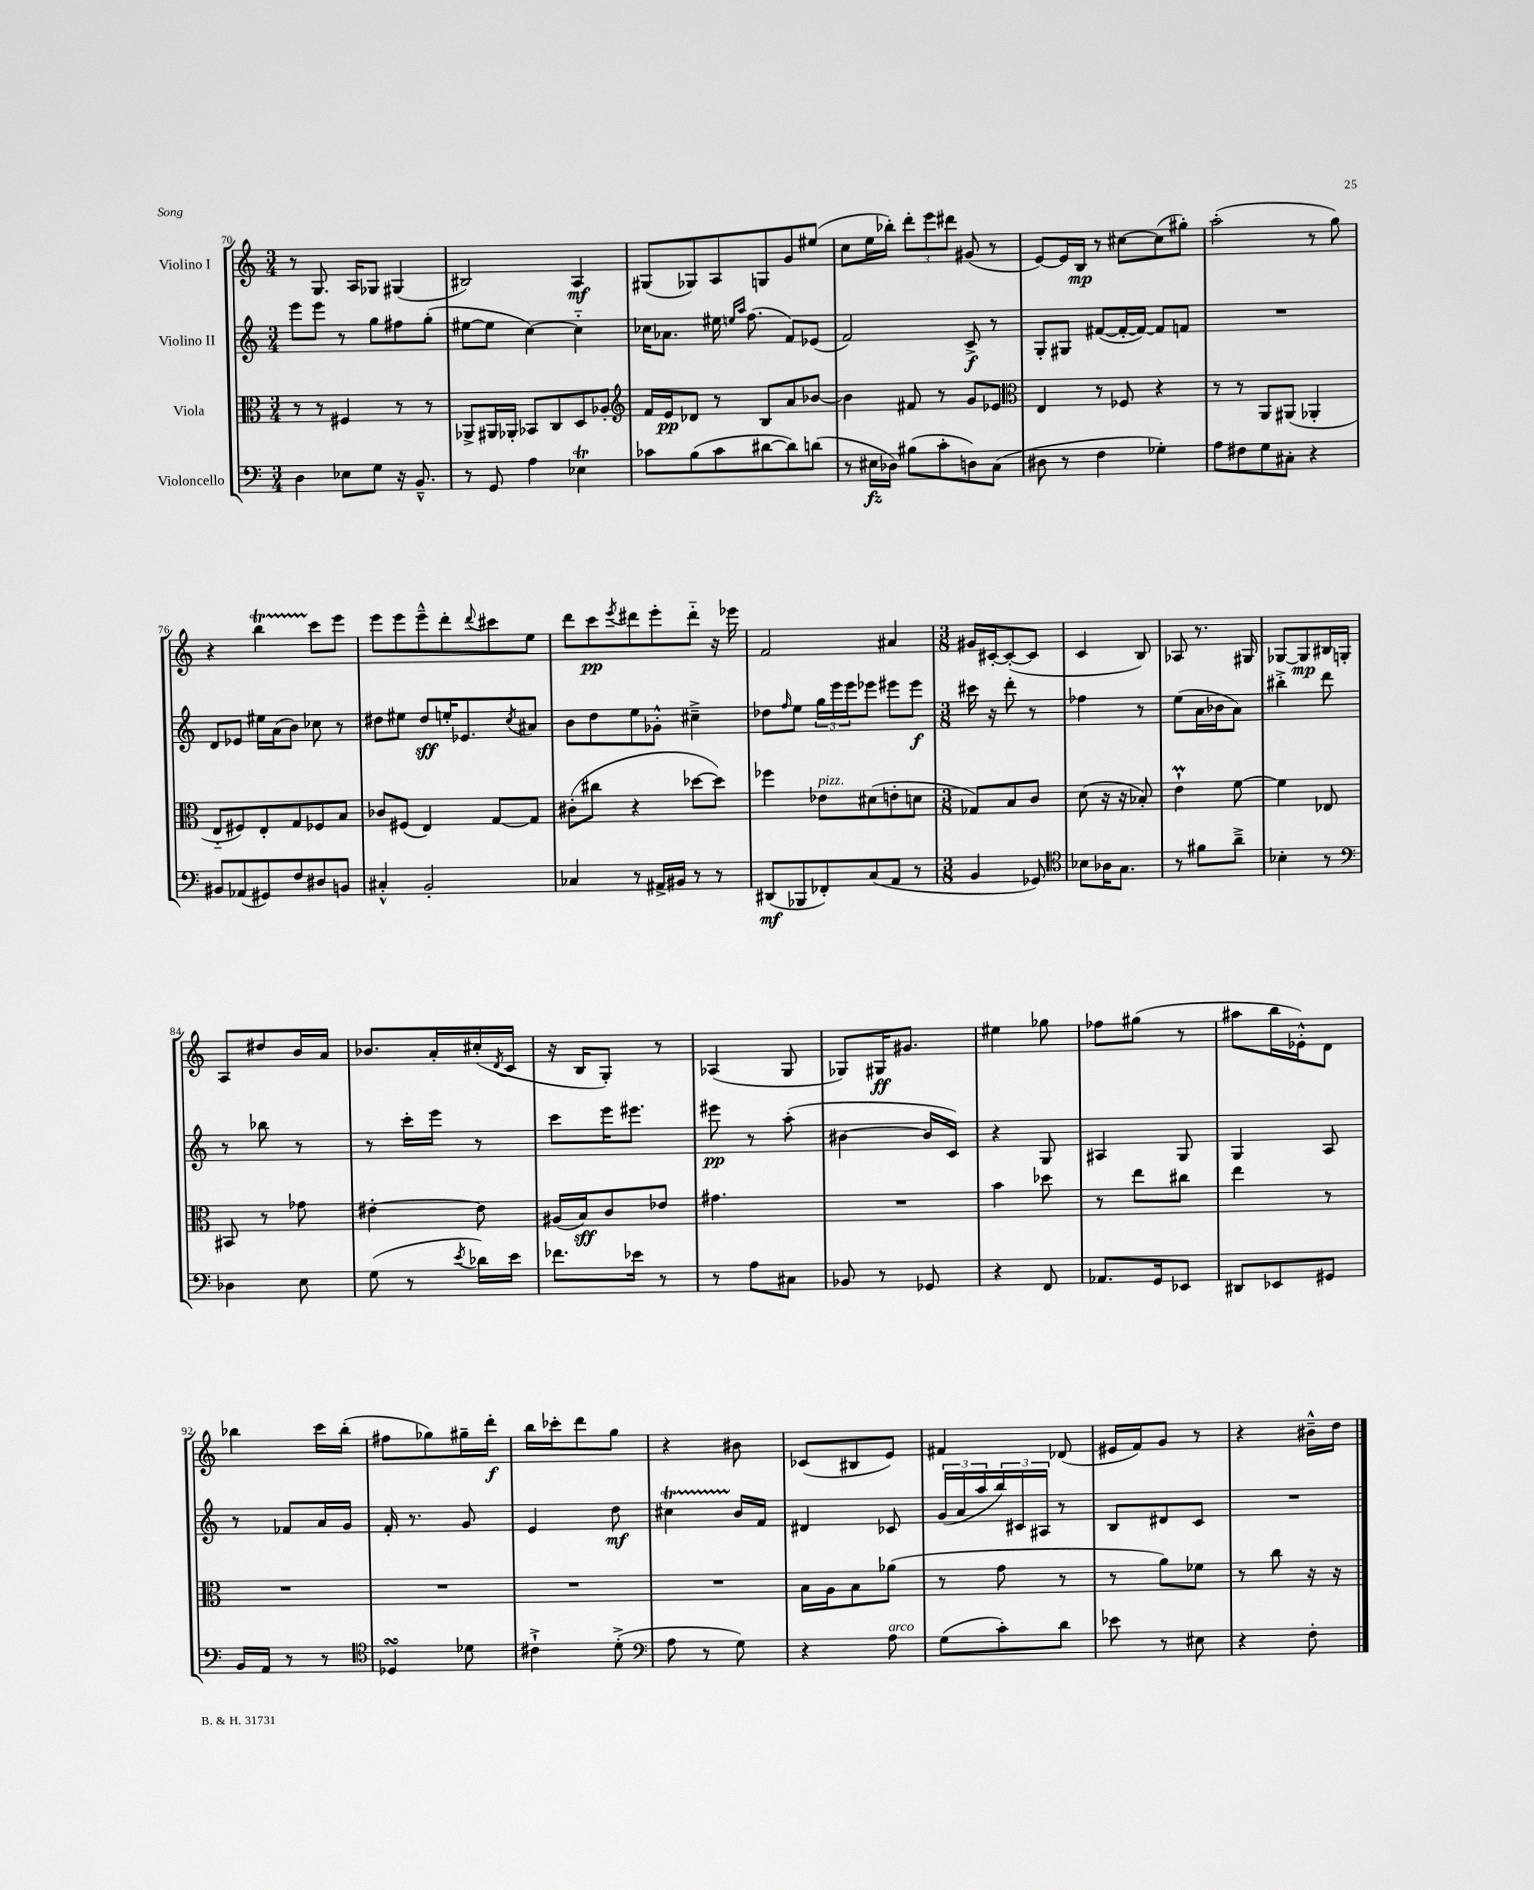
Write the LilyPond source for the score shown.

<<
\new StaffGroup <<
\new Staff = "s0" \with { instrumentName = "Violino I" } {
    \clef treble \key c \major \numericTimeSignature \time 3/4
    r8 g8. a16 ges8 gis4( |
    bis2) a4\mf |
    gis8( ges8) a8 g8 g'8 eis''8( |
    c''8 e''16 bes''16-.) \tuplet 3/2 { d'''8-. e'''8 dis'''8 } gis'8( r8 |
    e'8~) e'16 b16\mp r8 cis''8~ cis''8( gis''8-.) |
    a''2-.( r8 g''8) |
    r4 b''4\startTrillSpan c'''8\stopTrillSpan e'''8 |
    e'''8 e'''8 e'''8---^ d'''8-. \appoggiatura { d'''8 } cis'''8 e''8 |
    d'''8 c'''8\pp \acciaccatura { e'''8 } dis'''8 e'''8-. dis'''8-_ r16 ees'''16 |
    f'2 ais'4 |
    \numericTimeSignature \time 3/8 gis'16 cis'16~-. cis'8~-.( cis'8 |
    c'4 b8) |
    aes8 r8. gis16 |
    ges8~ ges8\mp bis16 g16-. |
    a8 dis''8 b'16 a'16 |
    bes'8. a'16-. cis''16-.( \acciaccatura { d'8 } c'16 |
    r16 b16 g8-.) r8 |
    aes4( g8 |
    ges8) gis16\ff gis'8. |
    eis''4 ges''8 |
    fes''8 gis''8( r8 |
    ais''8 b''16 ees'16-.-^) d'8 |
    bes''4 c'''16 bes''16-.( |
    fis''8 ges''8) gis''16-- d'''16-.\f |
    b''16 ces'''16-. d'''8 g''8 |
    r4 bis'8 |
    ces'8( bis8 e'8) |
    fis'4 des'8( |
    eis'16 f'16) g'8 r8 |
    r4 bis'16---^ d''16 \bar "|." |
}
\new Staff = "s1" \with { instrumentName = "Violino II" } {
    \clef treble \key c \major \numericTimeSignature \time 3/4
    e'''8 e'''8 r8 g''8 fis''8 g''8-.( |
    eis''8~ eis''8 c''4~) c''4-_ |
    ces''16 aes'8. eis''16 \grace { e''16 a''16 } f''8.( f'8) ees'8( |
    f'2) c'8->\f r8 |
    g8-. gis8 fis'8~( fis'16~-. fis'16~) fis'8 f'8 |
    R2. |
    d'8 ees'8 eis''16 a'16( b'8) ces''8 r8 |
    dis''8 eis''8 dis''8\sff e''16-. ees'8. \acciaccatura { c''8 } ais'8 |
    b'8 d''8 e''8 ges'8-.-^ cis''4---> |
    des''8 \grace { f''16 } e''8 \tuplet 3/2 { g''16 e'''16 e'''16 } ees'''8 eis'''8 eis'''8\f |
    \numericTimeSignature \time 3/8 cis'''16 r16 d'''8-. r8 |
    fes''4 r8 |
    e''8( a'16 bes'16 a'8) |
    bis''4-.-> d'''8 |
    r8 bes''8 r8 |
    r8 c'''16-. e'''16 r8 |
    c'''8 e'''16 eis'''8. |
    eis'''8\pp r8 a''8-.( |
    bis'4~ bis'16 c'16) |
    r4 g8 |
    ais4 g8 |
    g4 a8 |
    r8 fes'8 a'16 g'16 |
    f'16-. r8. g'8 |
    e'4 d''8\mf |
    cis''4\startTrillSpan b'16\stopTrillSpan f'16 |
    dis'4 ces'8 |
    \tuplet 3/2 { g'16( a'16 a''16 } \tuplet 3/2 { b''16) cis'16 ais16 } r8 |
    b8 dis'8 c'8 |
    R4. \bar "|." |
}
\new Staff = "s2" \with { instrumentName = "Viola" } {
    \clef alto \key c \major \numericTimeSignature \time 3/4
    r8 r8 fis4 r8 r8 |
    aes,8-> ais,16 aes,16-. bes,8 c8 d8 aes8-. |
    \clef treble f'16 e'16\pp des'8 r8 b8 a'8 bes'8~ |
    bes'4 fis'8 r8 g'8 ees'8 |
    \clef alto e4 r8 fes8 r4 |
    r8 r8 a,8 ais,8( aes,4-. |
    e8-_ fis8) e8-. g8 fes8 b8 |
    ces'8 fis8( e4) g8~ g8 |
    cis'8-.( cis''8 r4 des''8~ des''8) |
    fes''4 ees'8^\markup { \italic "pizz." } dis'8( e'8-. d'8 |
    \numericTimeSignature \time 3/8 ges8) b8 c'8 |
    d'8( r16 r16 bes8-.) |
    e'4-!\prall f'8~ |
    f'4 ees8 |
    bis,8 r8 ges'8 |
    eis'4~-. eis'8 |
    ais16( b16\sff) c'8 ees'8 |
    gis'4. |
    R4. |
    b'4 des''8 |
    r8 e''8 cis''8 |
    e''4 r8 |
    R4. |
    R4. |
    R4. |
    R4. |
    b16 a16 b8 aes'8( |
    r8 g'8 r8 |
    r8 a'8) fes'8 |
    r8 c''8 r16 r16 \bar "|." |
}
\new Staff = "s3" \with { instrumentName = "Violoncello" } {
    \clef bass \key c \major \numericTimeSignature \time 3/4
    d4 ees8 g8 r16 b,8.---^ |
    r8 g,8 a4 ees4\trill |
    ces'8 b8( ces'8 dis'8~ dis'8) d'8( |
    r8 eis16\fz des16) bis8( c'8-. d8) c8( |
    dis8 r8 f4 ges4-.) |
    a8 fis8 g8 cis8-. r4 |
    bis,8 aes,8( gis,8) f8 dis8 b,8 |
    cis4-.-^ b,2-. |
    ces4 r8 ais,16-> bis,16 r8 r8 |
    dis,8\mf( bes,,8 fes,8-.) c8( a,8 r8 |
    \numericTimeSignature \time 3/8 b,4 ges,8) |
    \clef tenor bes8 aes16 g8. |
    r8 fis'8 a'8---> |
    bes4-. r8 |
    \clef bass des4 e8 |
    g8( r8 \acciaccatura { e'8 } des'16) e'16 |
    fes'8. ees'16 r8 |
    r8 a8 cis8 |
    bes,8 r8 ges,8 |
    r4 f,8 |
    aes,8. g,16 ees,8 |
    dis,8 ees,8 gis,8 |
    b,16 a,16 r8 r8 |
    \clef tenor des4\turn des'8 |
    cis'4-!-> d'8-.->( |
    \clef bass a8 r8 g8) |
    r4 a8^\markup { \italic "arco" } |
    g8( c'8-.) d'8 |
    ees'8 r8 eis8 |
    r4 f8-. \bar "|." |
}
>>
>>
\layout { \context { \Score currentBarNumber = #70 } }
